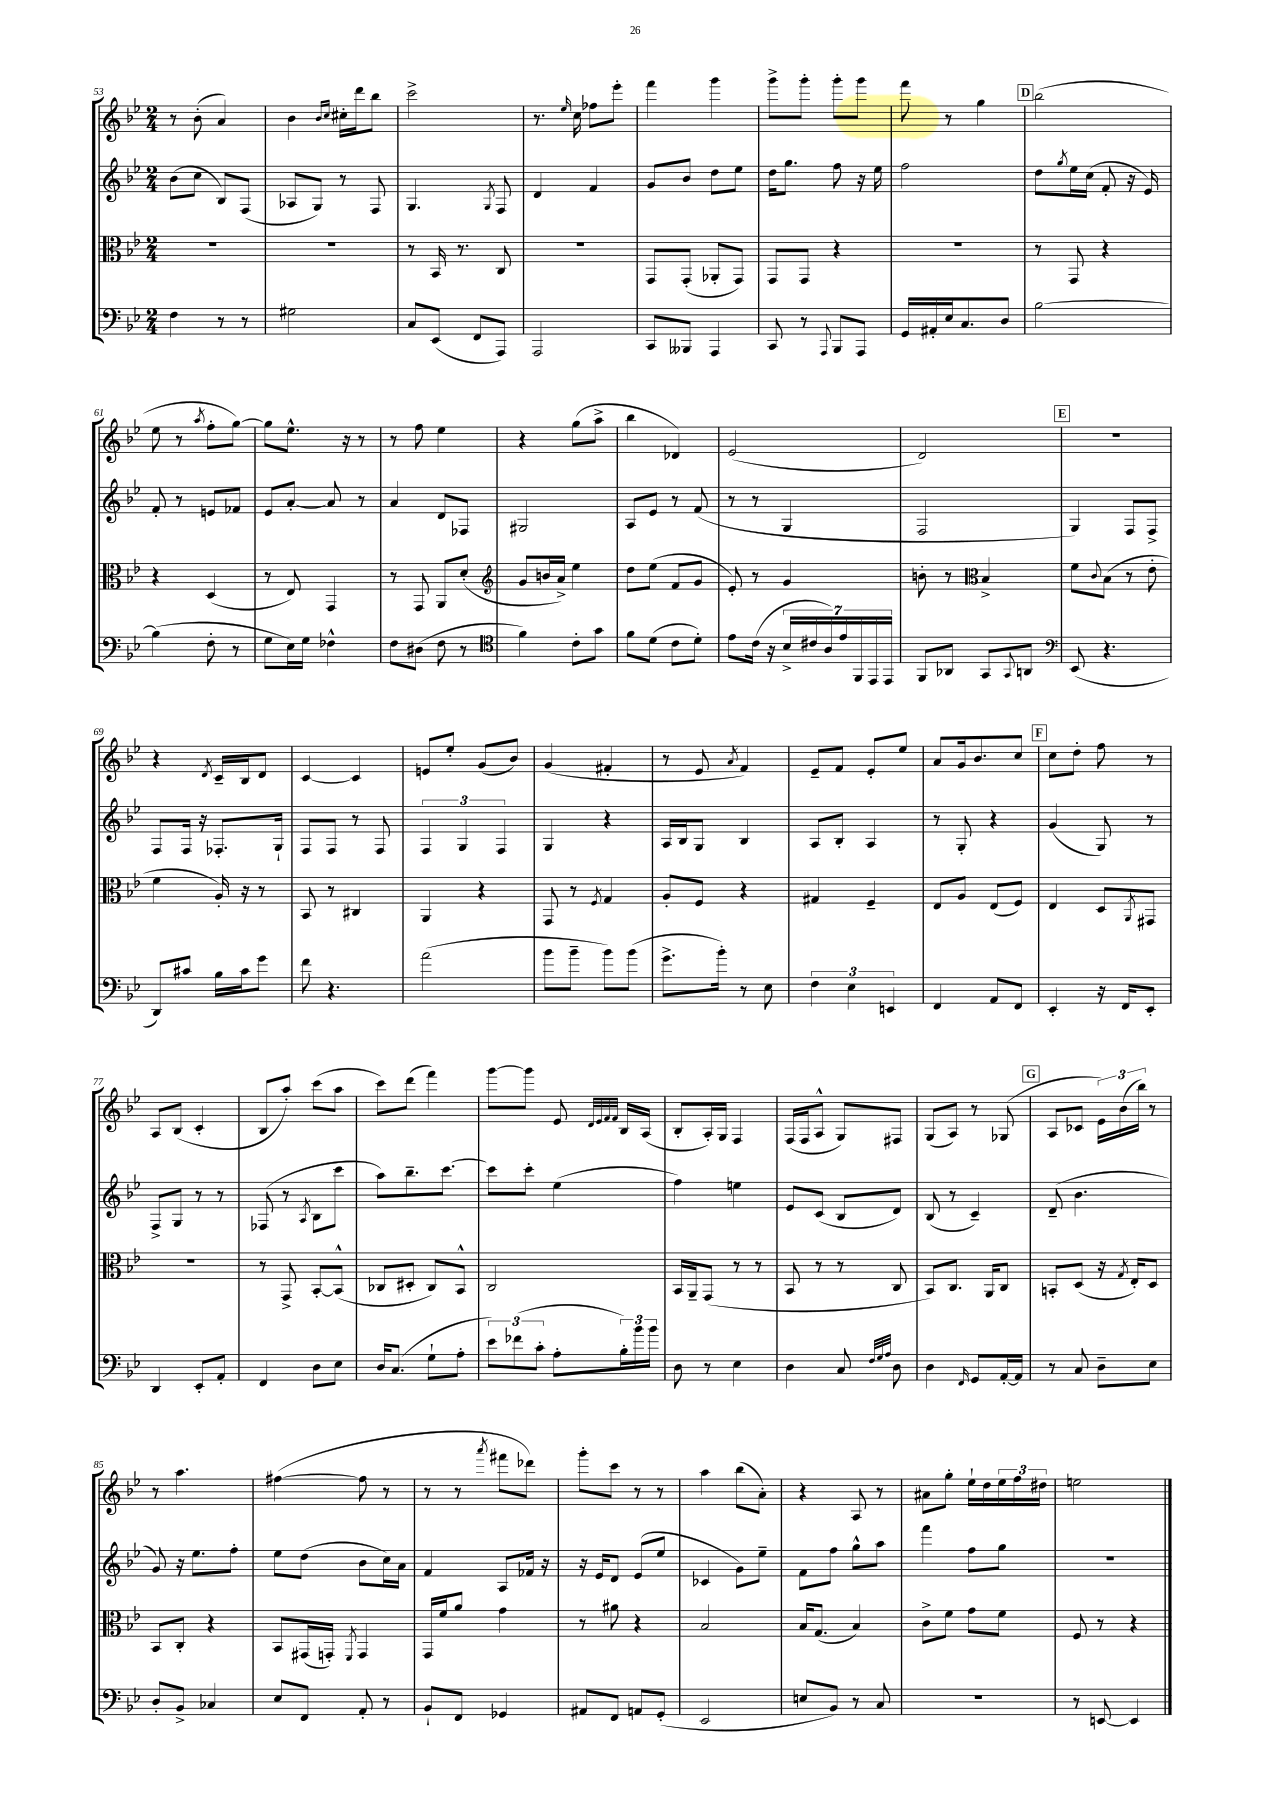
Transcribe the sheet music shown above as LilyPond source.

<<
\new StaffGroup <<
\new Staff = "s0" {
    \clef treble \key bes \major \numericTimeSignature \time 2/4
    r8 bes'8-.( a'4) |
    bes'4 \grace { bes'16 c''16 } cis''16-. d'''16 bes''8 |
    c'''2-> |
    r8. \grace { ees''16 } c''16 fes''8 ees'''8-. |
    f'''4 g'''4 |
    g'''8-> g'''8-. g'''8-. g'''8 |
    f'''8 r8 g''4 |
    \mark \markup { \box "D" } bes''2( |
    ees''8 r8 \acciaccatura { a''8 } f''8-. g''8~) |
    g''8 ees''8.-^ r16 r8 |
    r8 f''8 ees''4 |
    r4 g''8( a''8-> |
    bes''4 des'4) |
    ees'2( |
    d'2) |
    \mark \markup { \box "E" } r2 |
    r4 \acciaccatura { d'8 } c'16-- bes16 d'8 |
    c'4~ c'4 |
    e'8 ees''8-. g'8( bes'8) |
    g'4( fis'4-. |
    r8 ees'8 \acciaccatura { a'8 } f'4) |
    ees'8-- f'8 ees'8-. ees''8 |
    a'8 g'16 bes'8. c''8 |
    \mark \markup { \box "F" } c''8 d''8-. f''8 r8 |
    a8 bes8( c'4-. |
    bes8 a''8-.) c'''8( a''8 |
    c'''8) d'''8( f'''4) |
    g'''8~ g'''8 ees'8 \grace { d'32 ees'32 f'32 f'32 } bes16 a16( |
    bes8-. a16-.) g16 f4 |
    f16( f16 a8-^ g8) fis8 |
    g8( a8) r8 ges8( |
    \mark \markup { \box "G" } a8 ces'8 \tuplet 3/2 { ees'16) bes'16( bes''16) } r8 |
    r8 a''4. |
    fis''4~( fis''8 r8 |
    r8 r8 \acciaccatura { a'''8 } fis'''8 des'''8) |
    g'''8-. c'''8 r8 r8 |
    a''4 bes''8( a'8-.) |
    r4 a8 r8 |
    ais'8 g''8-. ees''16-! d''16 \tuplet 3/2 { ees''16 f''16 dis''16 } |
    e''2 \bar "|." |
}
\new Staff = "s1" {
    \clef treble \key bes \major \numericTimeSignature \time 2/4
    bes'8( c''8 bes8) f8( |
    aes8 g8) r8 f8 |
    g4. \acciaccatura { g8 } f8 |
    d'4 f'4 |
    g'8 bes'8 d''8 ees''8 |
    d''16 g''8. f''8 r16 ees''16 |
    f''2 |
    \mark \markup { \box "D" } d''8 \acciaccatura { g''8 } ees''16 c''16( f'8-. r16 ees'16) |
    f'8-. r8 e'8 fes'8 |
    ees'8 a'8~-. a'8 r8 |
    a'4 d'8 fes8 |
    gis2 |
    a8 ees'8 r8 f'8( |
    r8 r8 g4 |
    f2 |
    \mark \markup { \box "E" } g4) f8 f8-> |
    f8 f16 r16 fes8.-. g16-! |
    f8 f8 r8 f8 |
    \tuplet 3/2 { f4 g4 f4 } |
    g4 r4 |
    a16 bes16 g8 bes4 |
    a8 bes8-. a4 |
    r8 g8-. r4 |
    \mark \markup { \box "F" } g'4( g8) r8 |
    f8-> g8 r8 r8 |
    fes8( r8 \acciaccatura { a8 } bes8 c'''8 |
    a''8) bes''8.-- c'''8.~ |
    c'''8 c'''8-. ees''4( |
    f''4) e''4 |
    ees'8 c'8( bes8 d'8) |
    bes8( r8 c'4--) |
    \mark \markup { \box "G" } d'8--( bes'4. |
    g'8) r16 ees''8. f''8-. |
    ees''8 d''8( bes'8 c''16) a'16 |
    f'4 a8 fes'16 r16 |
    r16 ees'16 d'8 ees'8( ees''8 |
    ces'4 g'8) ees''8-- |
    f'8 f''8 g''8-^ a''8 |
    f'''4 f''8 g''8 |
    R2 \bar "|." |
}
\new Staff = "s2" {
    \clef alto \key bes \major \numericTimeSignature \time 2/4
    R2 |
    R2 |
    r8 bes,16 r8. c8 |
    R2 |
    g,8 g,8-.( aes,8-. g,8) |
    g,8 g,8 r4 |
    R2 |
    \mark \markup { \box "D" } r8 g,8 r4 |
    r4 d4( |
    r8 ees8) g,4 |
    r8 g,8 a,8 d'8-.( |
    \clef treble g'8 b'16 a'16->) ees''4 |
    d''8 ees''8( f'8 g'8 |
    ees'8-.) r8 g'4 |
    b'8-. r8 \clef alto bes4-> |
    \mark \markup { \box "E" } f'8 \appoggiatura { c'8 } bes8( r8 ees'8-. |
    f'4 a16-.) r16 r8 |
    bes,8 r8 cis4 |
    a,4 r4 |
    g,8 r8 \acciaccatura { f8 } g4 |
    a8-. f8 r4 |
    gis4 f4-- |
    ees8 a8 ees8( f8) |
    \mark \markup { \box "F" } ees4 d8 \acciaccatura { a,8 } gis,8 |
    r2 |
    r8 g,8-> bes,8~-. bes,8-^( |
    ces8 dis8-. ces8) bes,8-^ |
    c2 |
    bes,16 a,16-- g,8( r8 r8 |
    bes,8 r8 r8 c8 |
    bes,8) c8. a,16 c8 |
    \mark \markup { \box "G" } b,8-. d8( r16 \acciaccatura { g8 } ees16-.) d8 |
    bes,8 c8-. r4 |
    bes,8 gis,16( g,16-.) \acciaccatura { f,8 } g,4 |
    g,16 f'16 a'8 g'4 |
    r8 ais'8 r4 |
    bes2 |
    bes16 g8.( bes4) |
    c'8-> f'8 g'8 f'8 |
    f8 r8 r4 \bar "|." |
}
\new Staff = "s3" {
    \clef bass \key bes \major \numericTimeSignature \time 2/4
    f4 r8 r8 |
    gis2 |
    c8 ees,8( f,8 a,,8) |
    a,,2 |
    c,8 beses,,8 a,,4 |
    c,8 r8 \appoggiatura { a,,8 } bes,,8 a,,8 |
    g,16 ais,16-. ees16 c8. d8 |
    \mark \markup { \box "D" } bes2~ |
    bes4( f8-. r8 |
    g8 ees16) g16 fes4-^ |
    f8 dis8( f8 r8 |
    \clef tenor f'4) c'8-. g'8 |
    f'8 d'8( c'8 d'8-.) |
    ees'8 c'16( r16 \tuplet 7/4 { bes16-> cis'16 a16) ees'16 f,16 ees,16 ees,16 } |
    f,8 aes,8 g,8 \appoggiatura { g,8 } a,8 |
    \mark \markup { \box "E" } \clef bass ees,8( r4. |
    d,8) cis'8 bes16 cis'16 g'8 |
    f'8 r4. |
    a'2( |
    bes'8 bes'8-- bes'8) bes'8( |
    g'8.-> bes'16-.) r8 ees8 |
    \tuplet 3/2 { f4 ees4 e,4 } |
    f,4 a,8 f,8 |
    \mark \markup { \box "F" } ees,4-. r16 f,16 ees,8-. |
    d,4 ees,8-. a,8-. |
    f,4 d8 ees8 |
    d16 c8.( g8-! a8-. |
    \tuplet 3/2 { ees'8) fes'8( c'8-. } a8-. \tuplet 3/2 { bes16-.) bes'16 bes'16 } |
    d8 r8 ees4 |
    d4 c8 \grace { f32 g32 a32 } d8 |
    d4 \grace { f,16 } g,8 a,16~-. a,16 |
    \mark \markup { \box "G" } r8 c8 d8-- ees8 |
    d8-. bes,8-> ces4 |
    ees8 f,8 a,8-. r8 |
    bes,8-! f,8 ges,4 |
    ais,8 f,8 a,8 g,8-.( |
    ees,2 |
    e8 bes,8) r8 c8 |
    r2 |
    r8 e,8~ e,4 \bar "|." |
}
>>
>>
\layout { \context { \Score currentBarNumber = #53 } }
